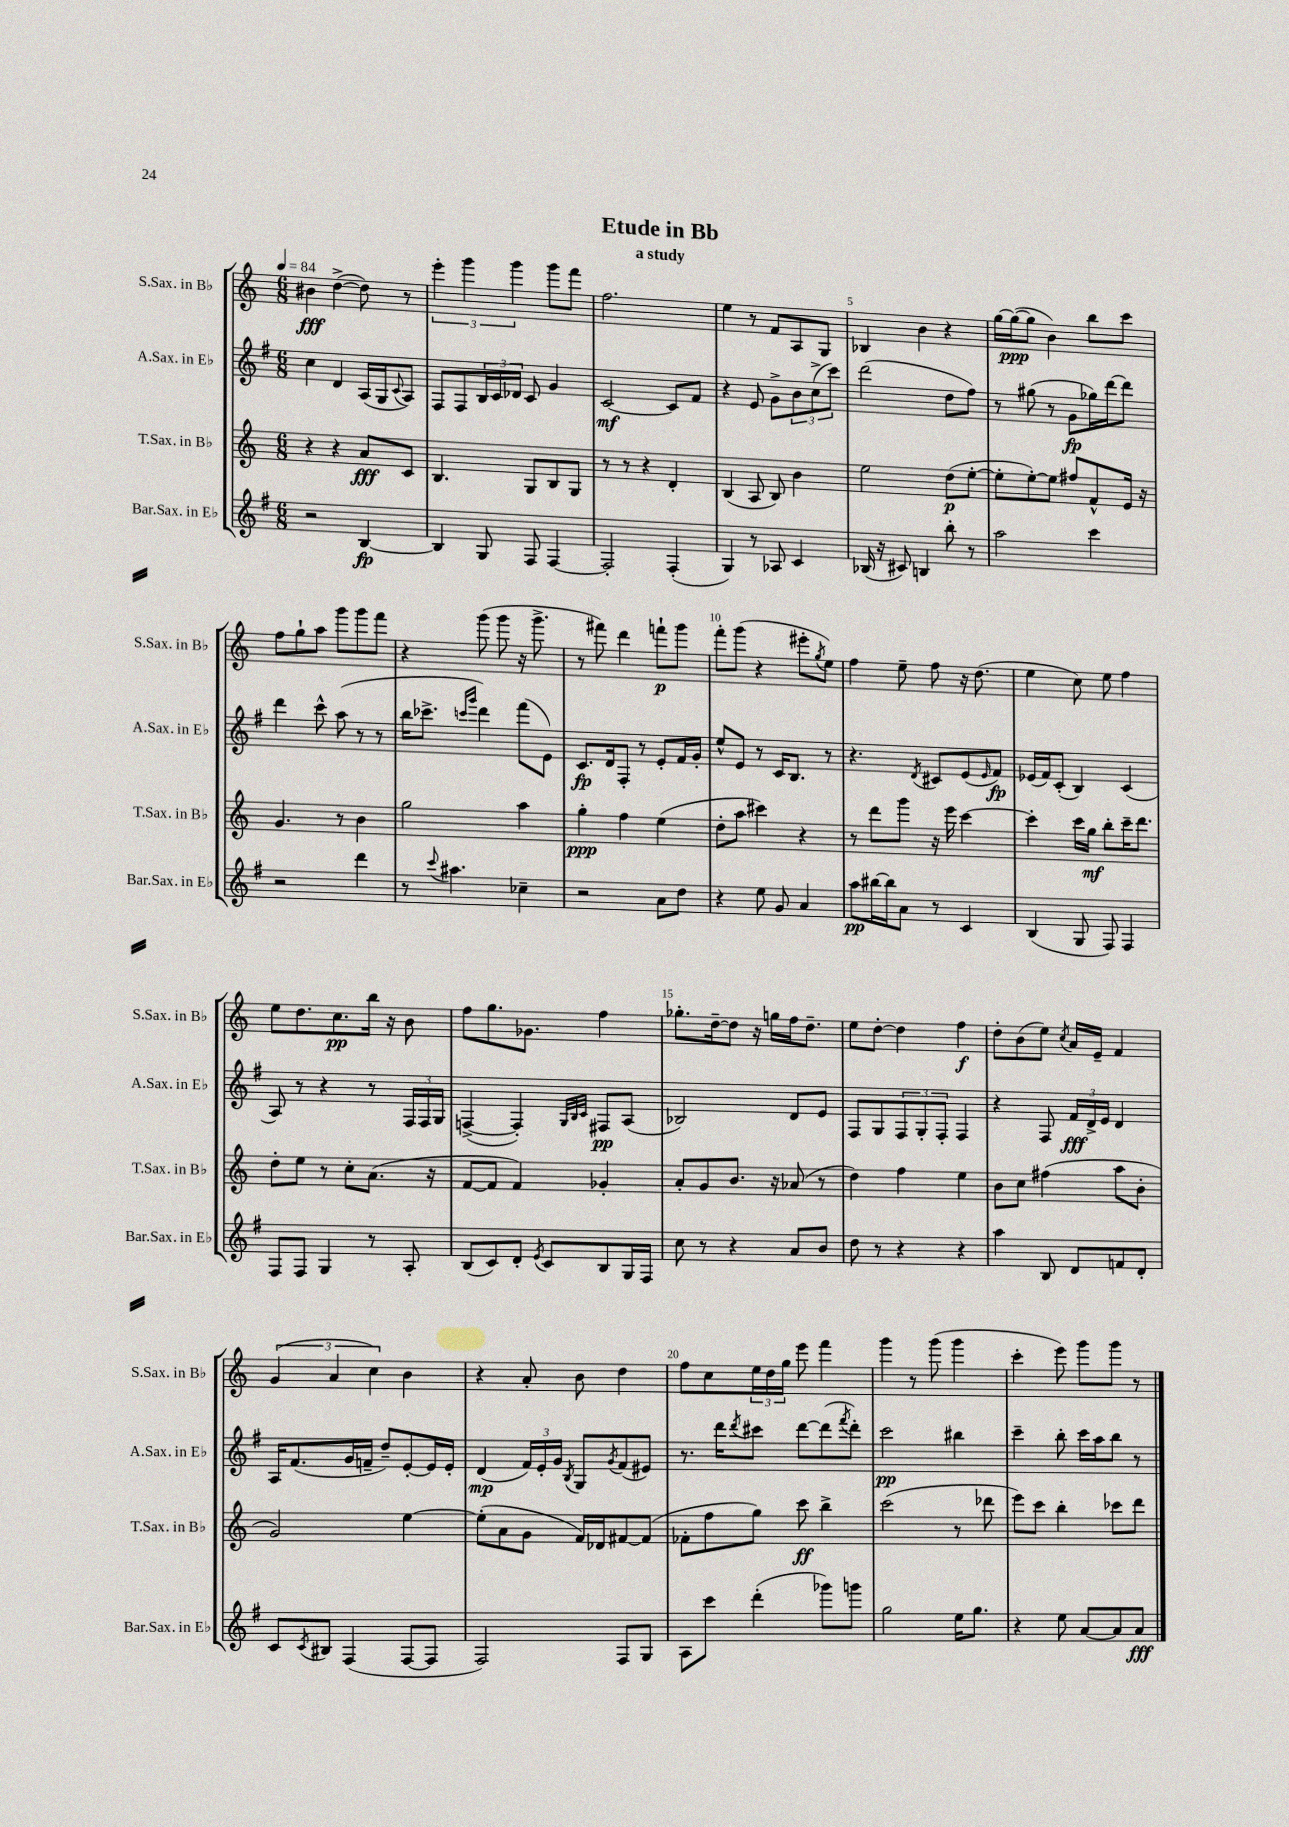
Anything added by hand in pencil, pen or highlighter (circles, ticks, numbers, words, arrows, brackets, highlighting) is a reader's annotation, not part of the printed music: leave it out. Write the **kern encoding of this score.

**kern	**kern	**kern	**kern
*staff4	*staff3	*staff2	*staff1
*clefG2	*clefG2	*clefG2	*clefG2
*k[f#]	*k[]	*k[f#]	*k[]
*M6/8	*M6/8	*M6/8	*M6/8
*MM84	*MM84	*MM84	*MM84
2r	4r	4cc\	4b#\
.	4r	4d/	([4dd^\
[4B/	8a/L	(16A/LL	8dd\])
.	.	16G/J	.
.	.	8qqc/	.
.	8c/J	8A/J)	8r
=	=	=	=
4B/]	4.B/	8F#/L	6eee'\
.	.	8F#/	.
.	.	.	6ggg\
8G/	.	24B/L	.
.	.	24c/	.
.	.	24d-/JJ	6ggg\
8F#/	8G/L	8c/	.
[4F#/	8B/	4g/	8ggg\L
.	8G/J	.	8fff\J
=	=	=	=
2F#'/]	8r	[2c/	2.ff\
.	8r	.	.
.	4r	.	.
(4F#'/	4d'/	8c/]L	.
.	.	8f#/J	.
=	=	=	=
4G/)	(4B/	4r	4ee\
8r	8A/	8e/	8r
8A-/	8B/)	8g^\L	8f/L
4c/	4b\	12b\	8A/
.	.	(12cc^\	.
.	.	.	8G/J
.	.	12ccc\J)	.
=	=	=	=
(16B-/	2ee\	(2ddd\	4B-/
16r	.	.	.
8c#/)	.	.	.
4B/	.	.	4b\
8bb'\	(8dd\L	8dd\L	4r
8r	[8ee'\J	8ff#\J)	.
=	=	=	=
2aa\	8ee'\]L	8r	[16gg\LL
.	.	.	(16gg\_J
.	[8ee'\)	(8gg#\	8gg\]J
.	8ee\]J	8r	4b\)
.	8ff#/L	8g\L	.
4ccc\	8f^^/	16gg-\L)	8bb\L
.	.	[16ddd\J	.
.	16e/Jk	8ddd\]J	8ccc\J
.	16r	.	.
=	=	=	=
2r	4.g/	4ddd\	8ff\L
.	.	.	8gg`\
.	.	8ccc^^\	8aa\J
.	8r	(8aa\	8ggg\L
4ddd\	4b\	8r	8ggg\
.	.	8r	8fff\J
=	=	=	=
8r	2gg\	16bb\LK	4r
.	.	8.ccc-^\J	.
8qqccc/	.	.	.
4.aa#\	.	.	.
.	.	16qqccc/LL	.
.	.	16qqggg/JJ	.
.	.	4ddd\)	(8ggg\
.	.	.	8ggg\
4cc-~\	4aa\	(8fff#\L	16r
.	.	.	8.ggg^\
.	.	8e\J)	.
=	=	=	=
2r	4gg'\	8.c/L	8r
.	.	.	8fff#\)
.	.	16d/k	.
.	4ff\	8F#'/J	4ddd\
.	.	8r	.
8a\L	(4ee\	8e'/L	8fff`\L
8dd\J	.	16f#/L	8ggg\J
.	.	16g'/JJ	.
=	=	=	=
4r	8dd'\L	8ee^^/L	8fff'\L
.	8aa\J	8e/J	(8ggg\J
8ee\	4ccc#\)	8r	4r
8g/	.	16c/LK	.
.	.	8.B/J	.
4a/	4r	.	8eee#'\L
.	.	.	8qgg/
.	.	8r	8ee\J)
=	=	=	=
8aa\L	8r	4.r	4ff\
[16bb#\L	8ddd\L	.	.
16bb#\]J	.	.	.
8a\J	8ggg\J	.	8ee~\
.	.	8qd/	.
8r	16r	8c#/L	8ff\
.	16eee\	.	.
4c/	[4ccc\	(8e/	16r
.	.	.	(8.dd\
.	.	16qqe/	.
.	.	8f#/J)	.
=	=	=	=
(4B/	4ccc'\]	(16e-/LL	4ee\
.	.	16f#/J)	.
.	.	(8c'/J	.
8G/	16ccc\LL	4B/)	8cc\)
.	16gg\JJ	.	.
8F#/)	8bb'\L	.	8ee\
4F#/	16ccc~\K	(4c/	4ff\
.	8.ddd\J	.	.
=	=	=	=
8F#/L	8dd'\L	8A/)	8ee\L
8F#/J	8ee\J	8r	8.dd\
4G/	8r	4r	.
.	.	.	8.cc\
.	8cc'\L	.	.
8r	(8.a\J	8r	16bb\Jk
.	.	.	16r
8A'/	.	24F#/LL	8b\
.	.	24F#/	.
.	16r	.	.
.	.	24G/JJ	.
=	=	=	=
(8B/L	[8f/L	([4F^/	8ff\L
8c/)	8f/]J	.	8.gg\
8d'/J	4f/)	4F'/])	.
.	.	.	8.g-\J
8qe/	.	.	.
8c/L	.	.	.
.	.	32qqG/LLL	.
.	.	32qqB/	.
.	.	32qqc/JJJ	.
8B/	4g-'/	8F#/L	4ff\
16G/L	.	(8A/J	.
16F#/JJ	.	.	.
=	=	=	=
8cc\	8a'/L	2B-/)	8.gg-'\L
8r	8g/	.	.
.	.	.	[16dd~\k
4r	8.b/J	.	8dd\]J
.	.	.	16r
.	16r	.	16gg\LL
8a/L	(8a-/	8d/L	16ff\J
.	.	.	8.dd~\J
8b/J	8r	8e/J	.
=	=	=	=
8dd\	4dd\)	8F#/L	8ee\L
8r	.	8G/	[8dd'\J
4r	4ff\	12F#/	4dd\]
.	.	12G'/	.
.	.	12F#'/J	.
4r	4ee\	4F#/	4ff\
=	=	=	=
4aa\	8b\L	4r	8dd'\L
.	8cc\J	.	(8b\
8B/	(4ff#\	8F#/	8ee\J)
.	.	.	8qcc/
8d/L	.	24f#/LL	16a/LL
.	.	24d^/	.
.	.	.	16e~/JJ
.	.	24e/JJ	.
8f/	8aa\L	4d/	4f/
8d'/J	8b'\J	.	.
=	=	=	=
8c/L	2g/)	16A/LK	(6g/
.	.	(8.f#/	.
8qc/	.	.	.
8B#/J	.	.	.
.	.	.	6a/
(4F#/	.	16g/L	.
.	.	16f~/JJ	.
.	.	.	6cc\)
.	.	8dd~/L)	.
[8F#/L	[4ee\	[8e'/	4b\
8F#/]J	.	16e/]L	.
.	.	16e'/JJ	.
=	=	=	=
2F#/)	(8ee'\]L	(4d/	4r
.	8a\	.	.
.	8g\J	24f#/LL)	8a'/
.	.	24e'/	.
.	.	24g/JJ	.
.	.	8qB/	.
.	16f/LL)	8G/L	8b\
.	16d-/J	.	.
.	.	8qg/	.
8F#/L	[8f#/	(8f#/	4dd\
8G/J	(8f#/]J	8e#/J)	.
=	=	=	=
8A\L	8f-'\L	8.r	8ff\L
8ccc\J	8ff\	.	8cc\
.	.	16ddd\LK	.
.	.	8qddd/	.
(4ddd'\	8gg\J)	8ccc#\J	24ee\L
.	.	.	24dd\
.	.	.	24gg\JJ
.	8ccc\	[8ddd\L	8eee\
8ggg-\L)	4bb^\	(8ddd\]	4fff\
.	.	8qfff#/	.
8ggg\J	.	8ddd'\J)	.
=	=	=	=
2gg\	(2ccc\	2ccc\	4ggg\
.	.	.	8r
.	.	.	(8ggg\
16ee\LK	8r	4bb#\	4ggg\
8.gg\J	.	.	.
.	8ddd-\	.	.
=	=	=	=
4r	8eee\L)	4ccc~\	4ccc'\
.	8ccc\J	.	.
8ee\	4bb'\	8bb'\	8eee\)
[8a/L	.	16ccc\LL	8ggg\L
.	.	16aa\J	.
8a/]	8ccc-\L	8bb\J	8ggg\J
8a/J	8ddd\J	8r	8r
==	==	==	==
*-	*-	*-	*-
